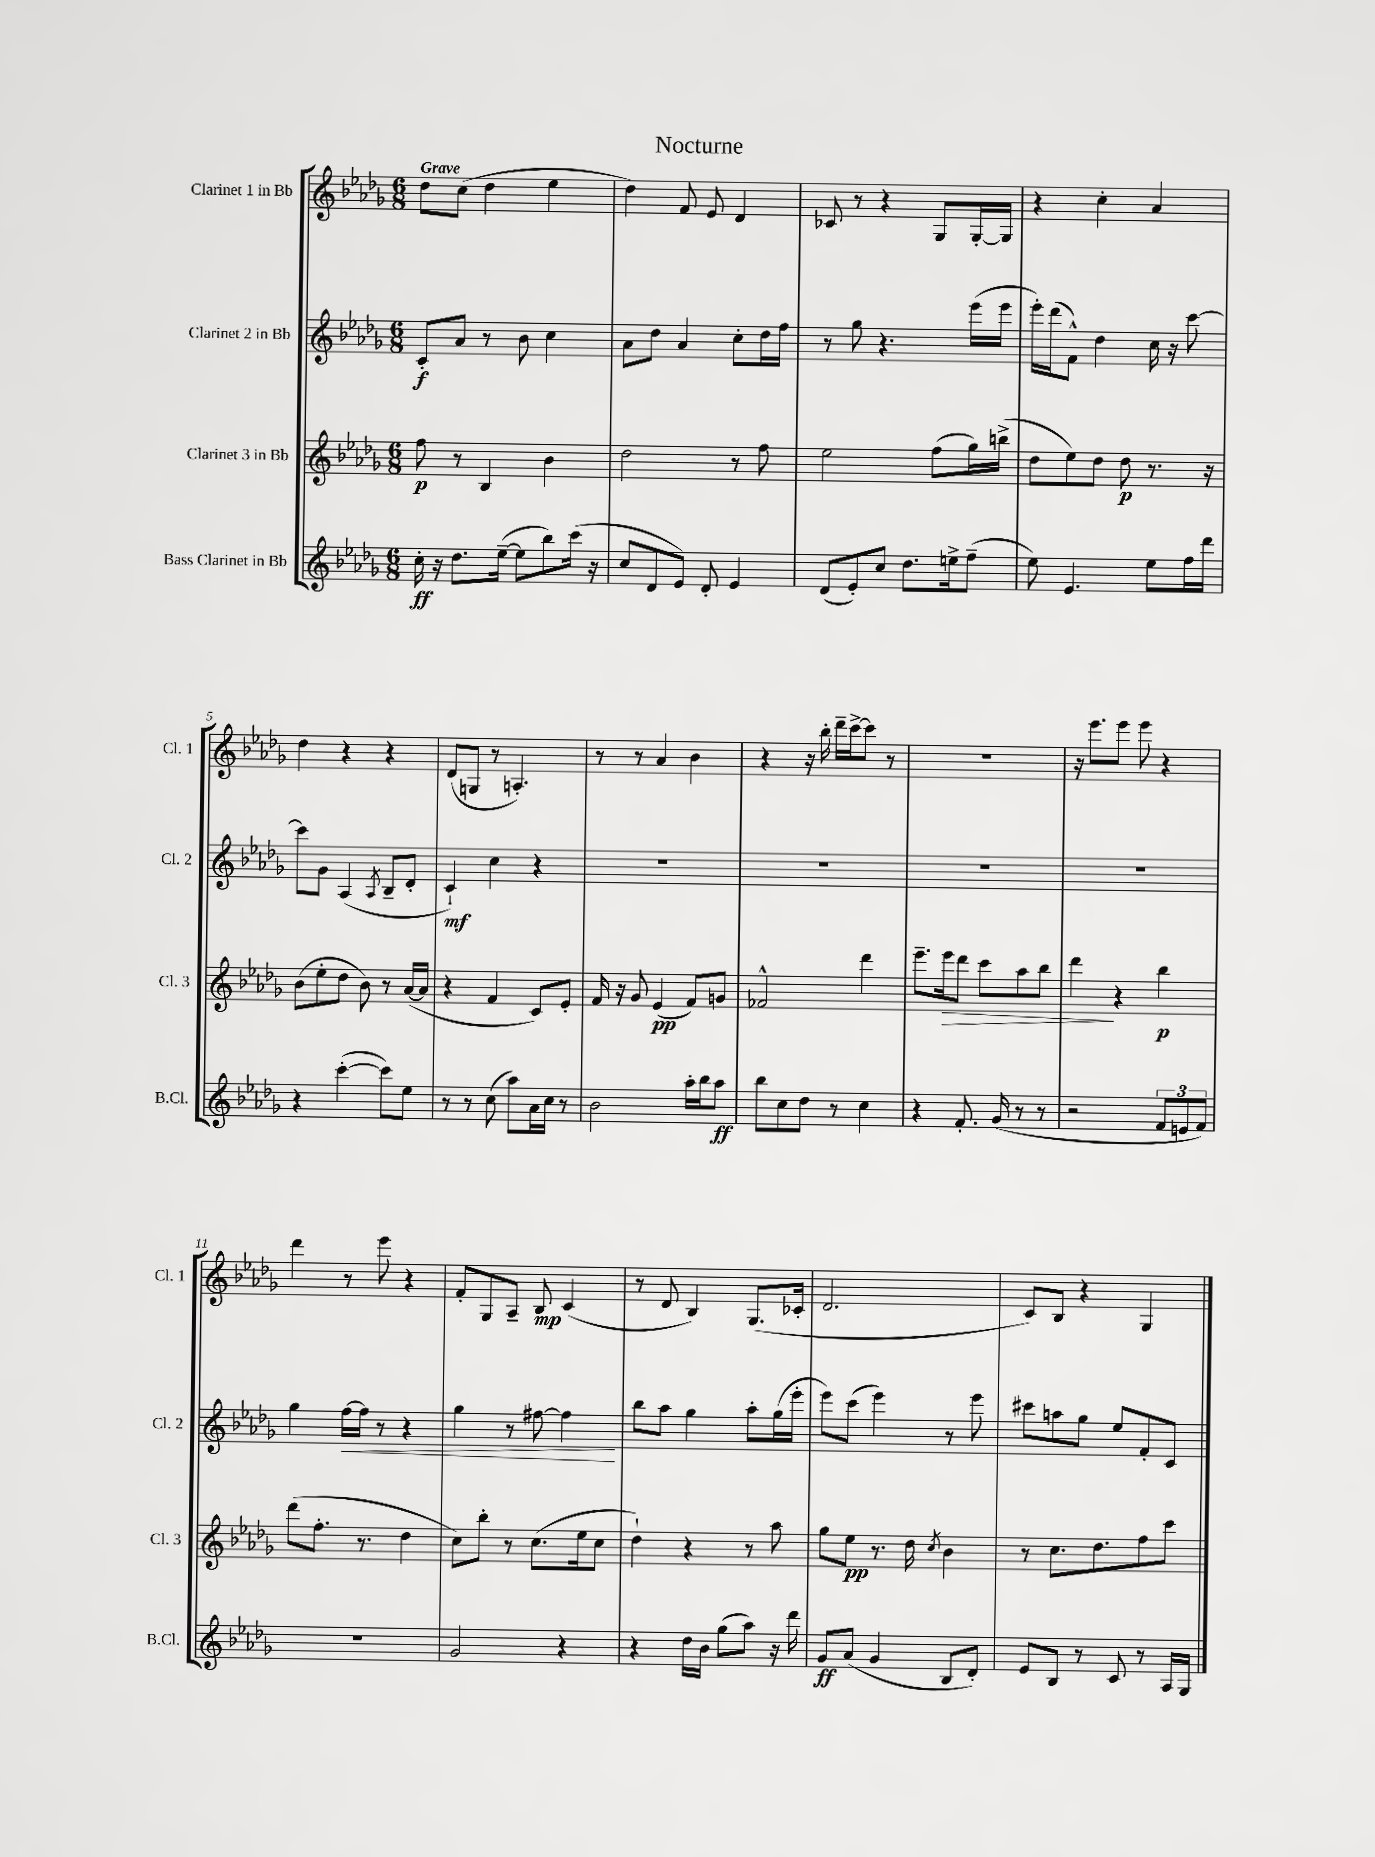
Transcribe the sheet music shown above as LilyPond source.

\header { title = "Nocturne" }
<<
\new StaffGroup <<
\new Staff = "s0" \with { instrumentName = "Clarinet 1 in Bb" shortInstrumentName = "Cl. 1" } {
    \clef treble \key des \major \numericTimeSignature \time 6/8 \tempo "Grave"
    des''8 c''8( des''4 ees''4 |
    des''4) f'8 ees'8 des'4 |
    ces'8 r8 r4 ges8 ges16~-. ges16 |
    r4 c''4-. aes'4 |
    des''4 r4 r4 |
    des'8( g8 r8 a4.-.) |
    r8 r8 aes'4 bes'4 |
    r4 r16 bes''16-. des'''16-- c'''16~-> c'''8 r8 |
    R2. |
    r16 ees'''8. ees'''8 ees'''8 r4 |
    des'''4 r8 ees'''8 r4 |
    f'8-. ges8 aes8-- bes8\mp c'4( |
    r8 des'8 bes4) ges8.( ces'16-. |
    des'2. |
    c'8) bes8 r4 ges4 \bar "|." |
}
\new Staff = "s1" \with { instrumentName = "Clarinet 2 in Bb" shortInstrumentName = "Cl. 2" } {
    \clef treble \key des \major \numericTimeSignature \time 6/8
    c'8-.\f aes'8 r8 bes'8 c''4 |
    aes'8 des''8 aes'4 c''8-. des''16 f''16 |
    r8 ges''8 r4. ees'''16( ees'''16 |
    ees'''16-.) des'''16( f'8-^) des''4 c''16 r16 c'''8~ |
    c'''8 ges'8 aes4( \acciaccatura { aes8 } bes8-- des'8-. |
    c'4-!\mf) c''4 r4 |
    R2. |
    R2. |
    R2. |
    R2. |
    ges''4 f''16~\< f''16 r8 r4 |
    ges''4 r8 fis''8~ fis''4\! |
    bes''8 aes''8 ges''4 aes''8-. ges''16( ees'''16-. |
    ees'''8) c'''8( ees'''4) r8 ees'''8 |
    cis'''8 a''8 ges''8 ees''8 f'8-. c'8 \bar "|." |
}
\new Staff = "s2" \with { instrumentName = "Clarinet 3 in Bb" shortInstrumentName = "Cl. 3" } {
    \clef treble \key des \major \numericTimeSignature \time 6/8
    f''8\p r8 bes4 bes'4 |
    des''2 r8 f''8 |
    ees''2 f''8( ges''16) b''16->( |
    des''8 ees''8) des''8 des''8\p r8. r16 |
    bes'8( ees''8-. des''8 bes'8) r8 aes'16~( aes'16 |
    r4 f'4 c'8) ees'8-. |
    f'16 r16 ges'8 ees'4\pp( f'8) g'8 |
    fes'2-^ des'''4 |
    ees'''8.-- ees'''16\> des'''8 c'''8 aes''8 bes''8 |
    des'''4\! r4 bes''4\p |
    des'''8( f''8.-. r8. des''4 |
    c''8) bes''8-. r8 c''8.( ees''16 c''8 |
    des''4-!) r4 r8 aes''8 |
    ges''8 ees''8\pp r8. des''16 \acciaccatura { c''8 } bes'4 |
    r8 c''8. des''8. f''8 c'''8 \bar "|." |
}
\new Staff = "s3" \with { instrumentName = "Bass Clarinet in Bb" shortInstrumentName = "B.Cl." } {
    \clef treble \key des \major \numericTimeSignature \time 6/8
    c''16-.\ff r16 des''8. ees''16~--( ees''8 bes''8) c'''16( r16 |
    c''8 des'8 ees'8) des'8-. ees'4 |
    des'8( ees'8-.) c''8 des''8. e''16-> f''8--( |
    ees''8) ees'4. ees''8 f''16 des'''16 |
    r4 c'''4~-.( c'''8) ees''8 |
    r8 r8 c''8( aes''8) aes'16 c''16 r8 |
    bes'2 aes''16-. bes''16 aes''8\ff |
    bes''8 c''8 des''8 r8 c''4 |
    r4 f'8.-. ges'16( r8 r8 |
    r2 \tuplet 3/2 { f'8 e'8 f'8) } |
    R2. |
    ges'2 r4 |
    r4 des''16 bes'16 ges''8( aes''8) r16 des'''16 |
    ges'8\ff aes'8( ges'4 bes8 des'8-.) |
    ees'8 bes8 r8 c'8 r8 aes16 ges16 \bar "|." |
}
>>
>>
